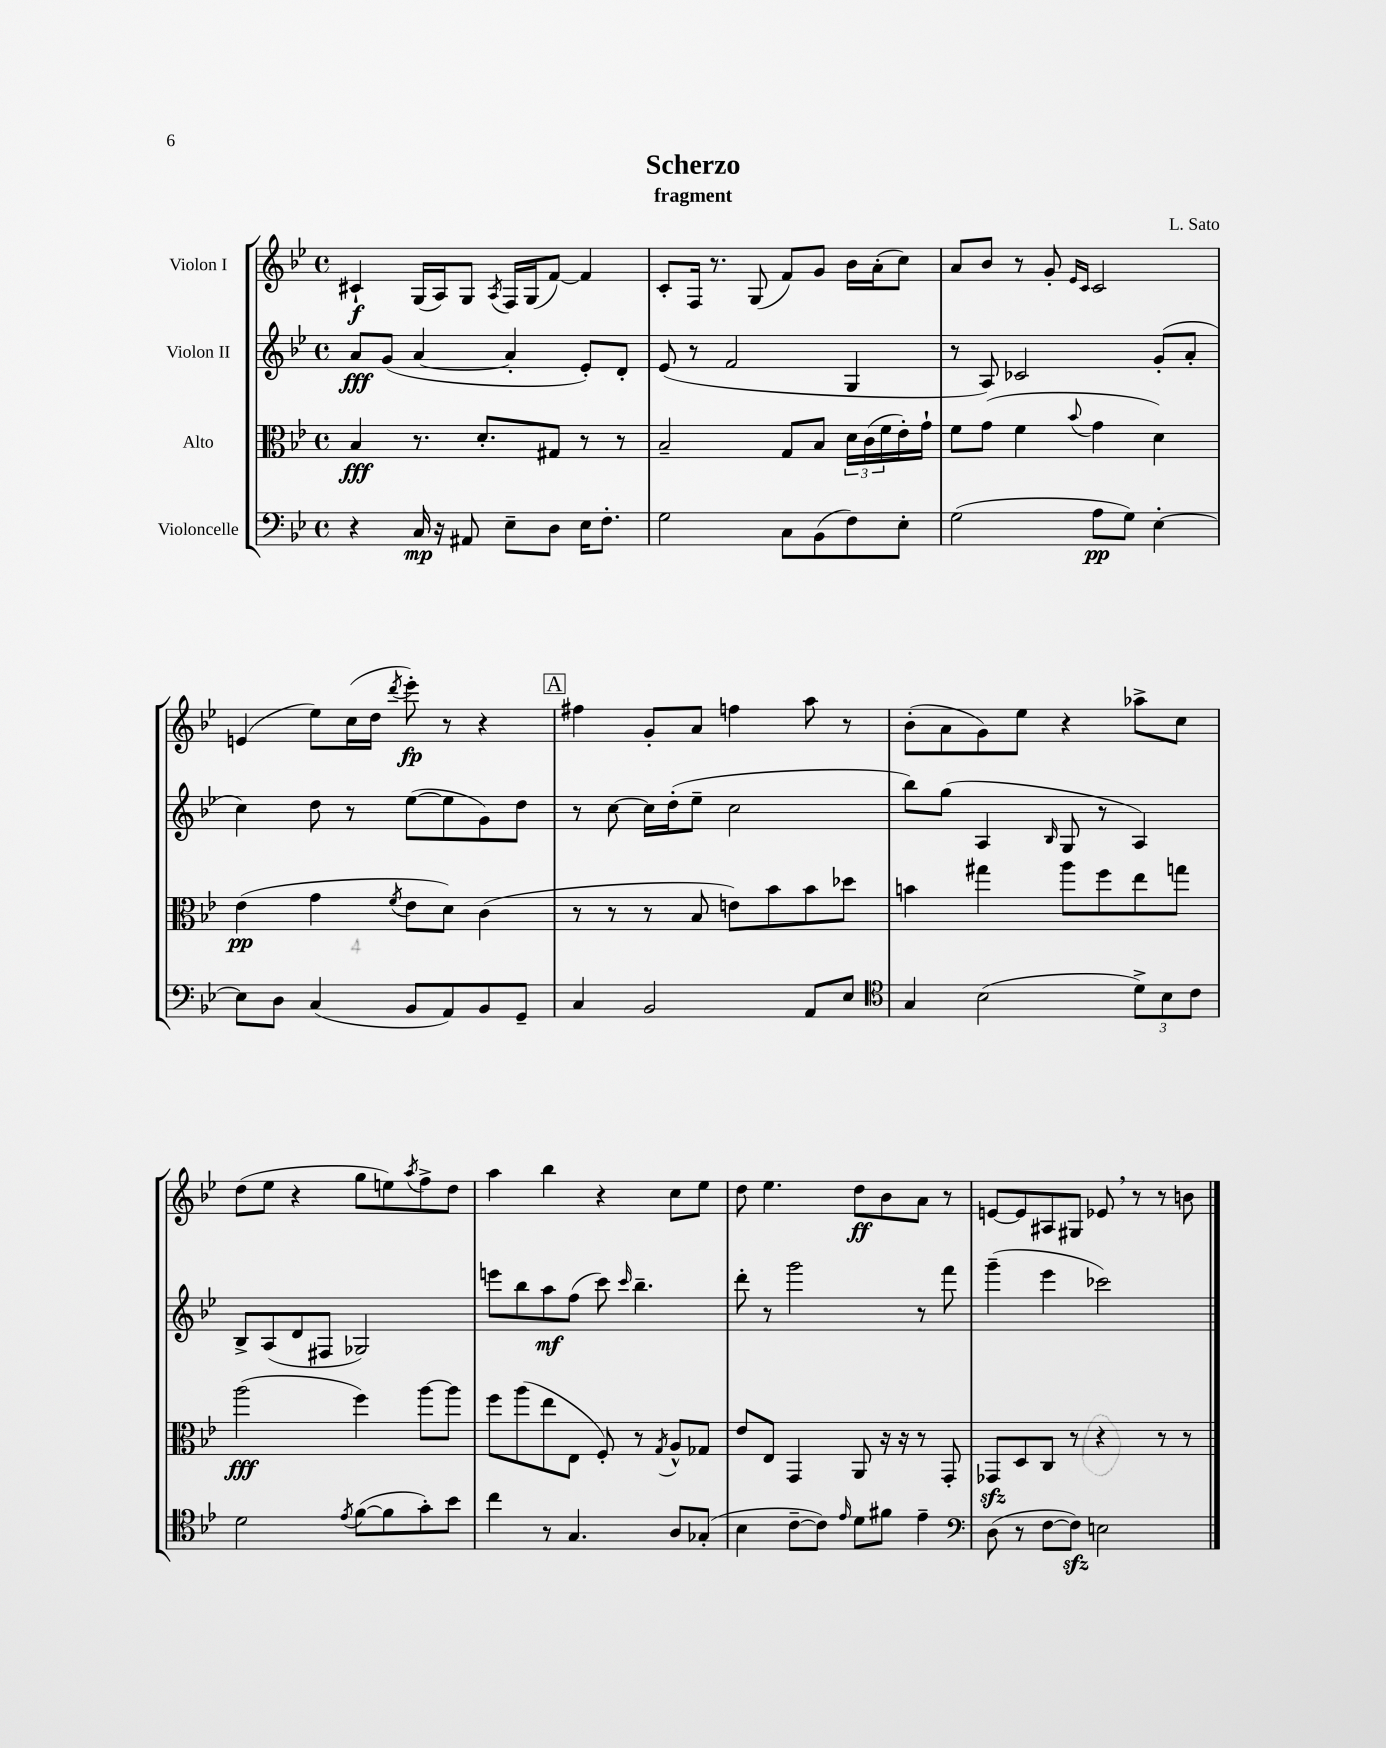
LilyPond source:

\header { title = "Scherzo" composer = "L. Sato" subtitle = "fragment" }
<<
\new StaffGroup <<
\new Staff = "s0" \with { instrumentName = "Violon I" } {
    \clef treble \key bes \major \defaultTimeSignature \time 4/4
    cis'4-!\f g16( a16) g8 \acciaccatura { a8 } f16 g16( f'8~) f'4 |
    c'8-. f16 r8. g8( f'8) g'8 bes'16 a'16-.( c''8) |
    a'8 bes'8 r8 g'8-. \grace { ees'16 c'16 } c'2 |
    e'4( ees''8) c''16( d''16 \acciaccatura { d'''8 } ees'''8-.\fp) r8 r4 |
    \mark \markup { \box "A" } fis''4 g'8-. a'8 f''4 a''8 r8 |
    bes'8-.( a'8 g'8) ees''8 r4 aes''8-> c''8 |
    d''8( ees''8 r4 g''8 e''8) \acciaccatura { a''8 } f''8-> d''8 |
    a''4 bes''4 r4 c''8 ees''8 |
    d''8 ees''4. d''8\ff bes'8 a'8 r8 |
    e'8~ e'8 ais8 gis8 ees'8 \breathe r8 r8 b'8 \bar "|." |
}
\new Staff = "s1" \with { instrumentName = "Violon II" } {
    \clef treble \key bes \major \defaultTimeSignature \time 4/4
    a'8\fff g'8( a'4~ a'4-. ees'8-.) d'8-. |
    ees'8( r8 f'2 g4 |
    r8 a8) ces'2 g'8-.( a'8-. |
    c''4) d''8 r8 ees''8~( ees''8 g'8) d''8 |
    \mark \markup { \box "A" } r8 c''8~ c''16 d''16-.( ees''8-- c''2 |
    bes''8) g''8( a4 \grace { bes16 } g8 r8 a4) |
    bes8-> a8( d'8 fis8 ges2) |
    e'''8 bes''8 a''8\mf f''8( c'''8) \grace { c'''16 } bes''4.-- |
    d'''8-. r8 g'''2 r8 f'''8 |
    g'''4--( ees'''4 ces'''2) \bar "|." |
}
\new Staff = "s2" \with { instrumentName = "Alto" } {
    \clef alto \key bes \major \defaultTimeSignature \time 4/4
    bes4\fff r8. d'8.-. gis8 r8 r8 |
    bes2-- g8 bes8 \tuplet 3/2 { d'16 c'16( f'16 } ees'16-.) g'16-! |
    f'8 g'8( f'4 \appoggiatura { bes'8 } g'4 d'4) |
    ees'4\pp( g'4 \acciaccatura { f'8 } ees'8 d'8) c'4( |
    \mark \markup { \box "A" } r8 r8 r8 bes8 e'8) bes'8 bes'8 des''8 |
    b'4 gis''4 a''8 f''8 ees''8 g''8 |
    a''2\fff( f''4) a''8~ a''8 |
    f''8 a''8( ees''8 ees8 f8-.) r8 \acciaccatura { g8 } a8-^ ges8 |
    ees'8 ees8 g,4 a,8 r16 r16 r8 g,8-. |
    ges,8\sfz d8 c8 r8 r4 r8 r8 \bar "|." |
}
\new Staff = "s3" \with { instrumentName = "Violoncelle" } {
    \clef bass \key bes \major \defaultTimeSignature \time 4/4
    r4 c16\mp r16 ais,8 ees8-- d8 ees16 f8.-. |
    g2 c8 bes,8( f8) ees8-. |
    g2( a8\pp g8) ees4~-. |
    ees8 d8 c4( bes,8 a,8) bes,8 g,8-- |
    \mark \markup { \box "A" } c4 bes,2 a,8 ees8 |
    \clef tenor g4 bes2( \tuplet 3/2 { d'8->) bes8 c'8 } |
    d'2 \acciaccatura { ees'8 } f'8~( f'8 g'8-.) bes'8 |
    c''4 r8 g4. a8 ges8-.( |
    bes4 c'8~-- c'8) \grace { ees'16 } d'8 fis'8 ees'4-- |
    \clef bass d8( r8 f8~ f8\sfz) e2 \bar "|." |
}
>>
>>
\layout { \context { \Score \remove "Bar_number_engraver" } }
